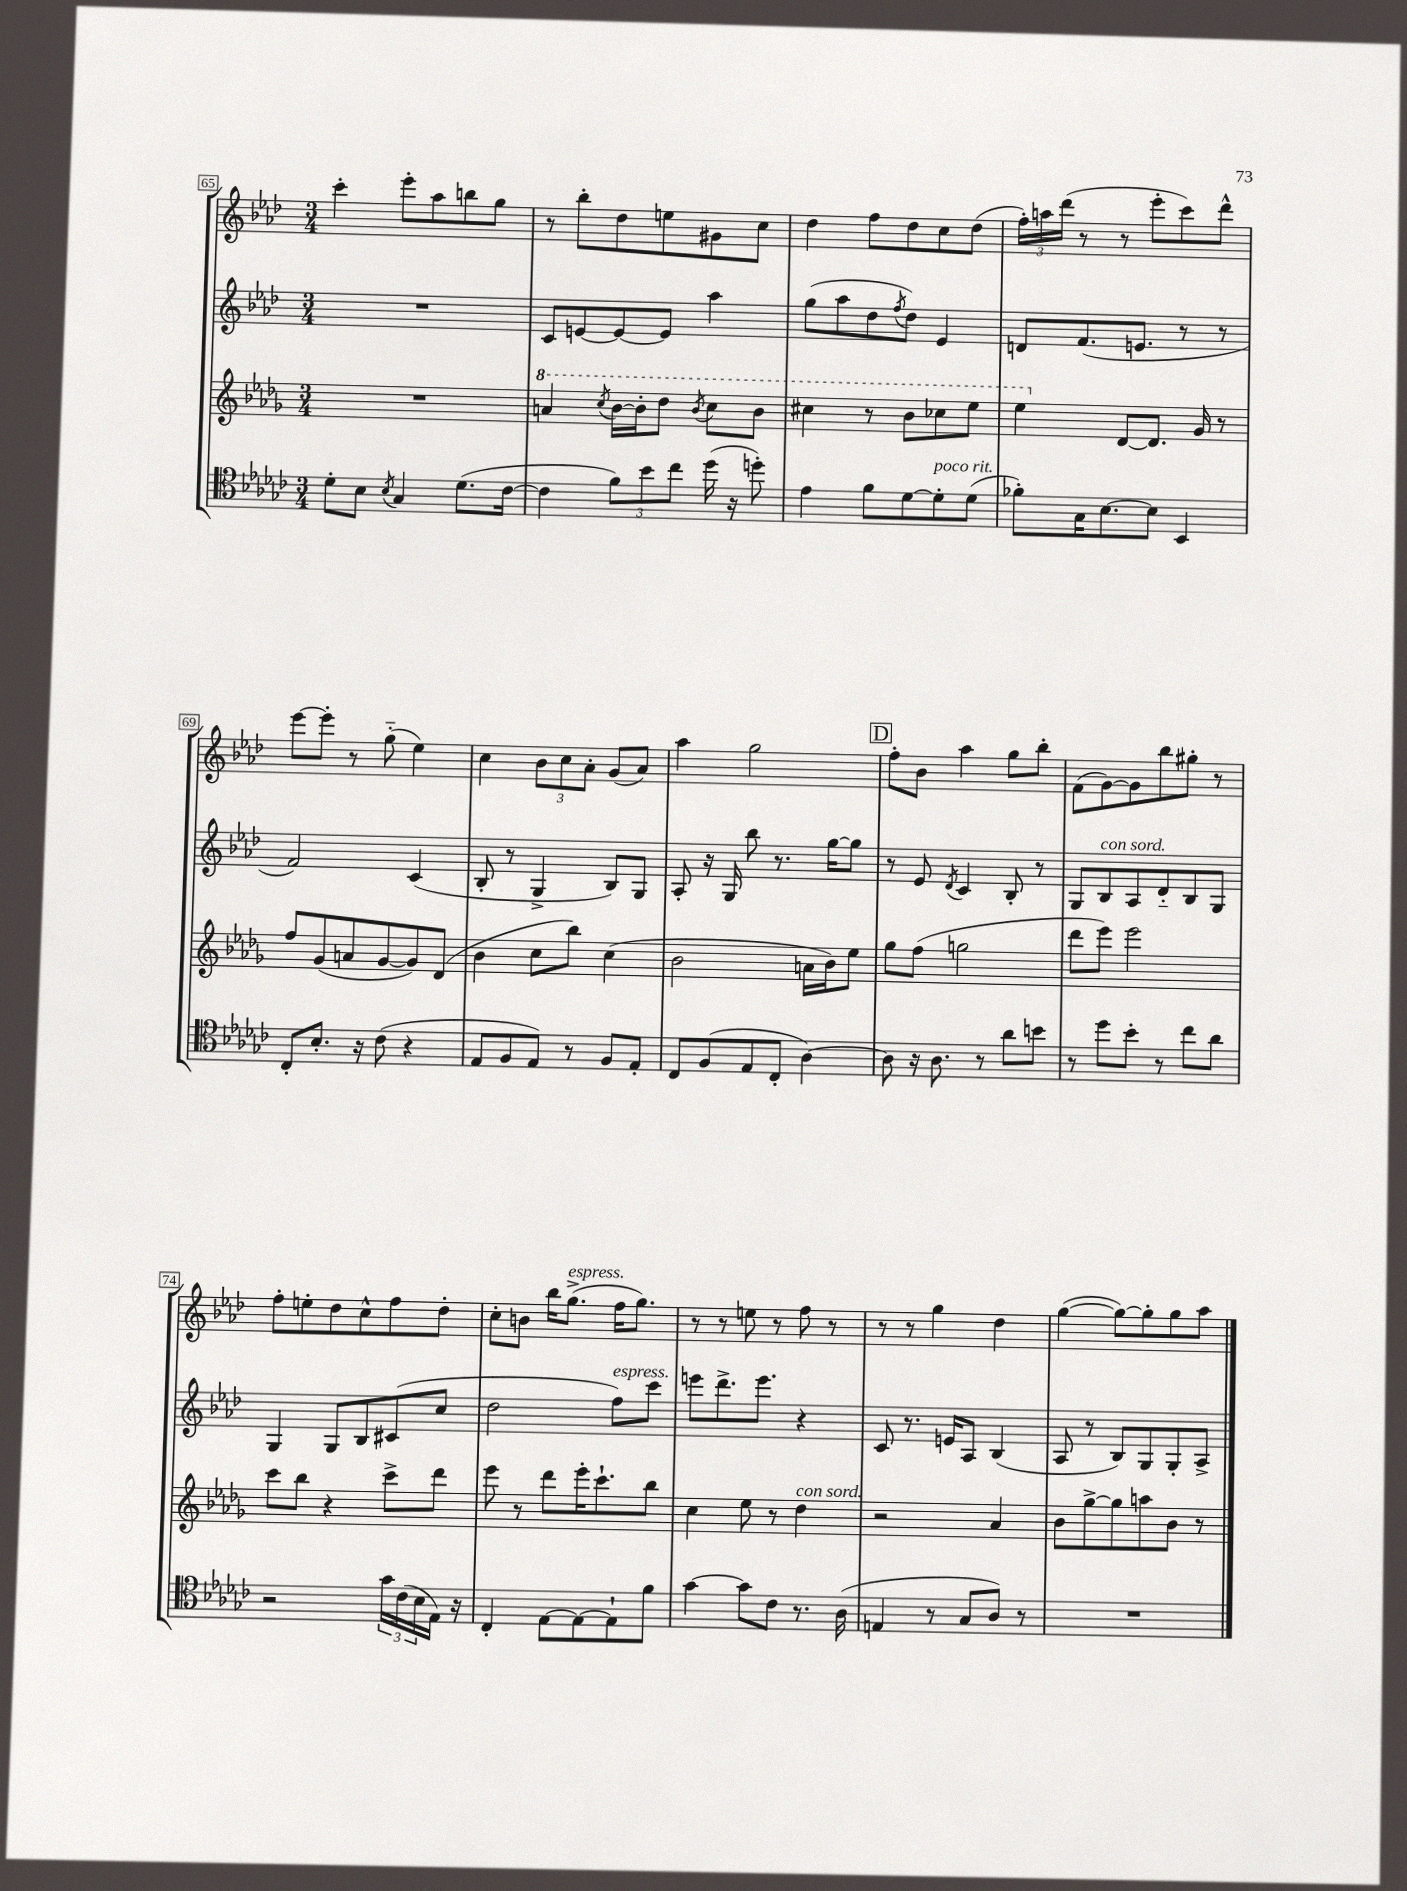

**kern	**kern	**kern	**kern
*part4	*part3	*part2	*part1
*staff4	*staff3	*staff2	*staff1
*clefC4	*clefG2	*clefG2	*clefG2
*k[b-e-a-d-g-c-]	*k[b-e-a-d-g-]	*k[b-e-a-d-]	*k[b-e-a-d-]
*M3/4	*M3/4	*M3/4	*M3/4
=65	=65	=65	=65
8d-'\L	2.r	2.r	4ccc'\
8B-\J	.	.	.
8qB-/	.	.	.
4G-/	.	.	8eee-'\L
.	.	.	8aa-\
(8.d-\L	.	.	8bbn\
.	.	.	8gg\J
[16c-\Jk	.	.	.
=66	=66	=66	=66
*	*8va	*	*
4c-\]	4aan/	8c/L	8r
.	.	[8en/	8bb-'\L
.	8qccc/	.	.
12f\L)	[16bb-\LL	8e/_	8dd-\
.	16bb-'\J]	.	.
12b-\	.	.	.
.	8ddd-\J	8e/J]	8een\
12cc-\J	.	.	.
.	8qbb-/	.	.
(16dd-\	8ccc\L	4aa-\	8g#X\
16r	.	.	.
8ddn'\)	8bb-\J	.	8cc\J
=67	=67	=67	=67
4e-\	4ccc#X\	(8gg\L	4dd-\
.	.	8aa-\	.
8f\L	8r	8dd-\	8ff\L
.	.	8qff/	.
[8d-\	8bb-\L	8dd-\J)	8dd-\
!LO:TX:a:i:t=poco rit.	!	!	!
8d-'\]	8ccc-X\	4e-/	8cc\
(8d-\J	8eee-\J	.	(8dd-\J
=68	=68	=68	=68
8f-X'\L)	4eee-\	8dn/L	24ff'\LL)
.	.	.	24aan\
.	.	.	(24ddd-\JJ
16G-\K	.	(8.f/	8r
[8.B-\	.	.	.
*	*X8va	*	*
.	[8d-/L	.	8r
.	.	8.en/J	.
8B-\J]	8.d-/J]	.	8eee-'\L
4BB-/	.	8r	8ccc\)
.	16g-/	.	.
.	8r	8r	8ddd-^^\J
!!LO:LB:g=z
=69	=69	=69	=69
8C-'/L	8ff/L	2f/)	[8eee-\L
8.B-'/J	(8g-/	.	8eee-'\J]
.	8an/	.	8r
16r	.	.	.
(8c-\	[8g-/	.	(8gg\
4r	8g-/])	(4c/	4ee-\)
.	(8d-/J	.	.
=70	=70	=70	=70
8E-/L	4b-\	8B-'/	4cc\
8F/	.	8r	.
8E-/J)	8cc\L	4G^/	12b-\L
.	.	.	12cc\
8r	8bb-\J)	.	.
.	.	.	12a-'\J
8F/L	(4cc\	8B-/L)	(8g/L
8E-'/J	.	8G/J	8a-/J)
=71	=71	=71	=71
8C-/L	2b-\	8A-'/	4aa-\
(8F/	.	16r	.
.	.	16G/	.
8E-/	.	8bb-\	2gg\
8C-'/J	.	8.r	.
[4A-\)	16an\LL	.	.
.	16b-\J)	[16gg\KL	.
.	8ee-\J	8gg\J]	.
!!LO:REH:place=s1:t=D
=72	=72	=72	=72
8A-\]	8gg-\L	8r	8ff'\L
16r	(8ff\J	8e-/	8b-\J
8.A-\	.	.	.
.	.	8qd-/	.
.	2ggn\	4c/	4aa-\
8r	.	.	.
8a-\L	.	8B-'/	8gg\L
8bn\J	.	8r	8bb-'\J
=73	=73	=73	=73
8r	8ddd-\L	8G/L	(8f\L
!	!	!LO:TX:a:i:t=con sord.	!
8dd-\L	8eee-\J)	8B-/	[8g\)
8b-'\J	2eee-\	8A-/	8g\]
8r	.	8d-/	8bb-\
8cc-\L	.	8B-/	8gg#X'\J
8a-\J	.	8G/J	8r
!!LO:LB:g=z
=74	=74	=74	=74
2r	8ccc\L	4G/	8ff'\L
.	8bb-\J	.	8een'\
.	4r	8G/L	8dd-\
.	.	8B-/	8cc^^\
24g-\LL	8ccc^\L	(8c#X/	8ff\
(24c-\	.	.	.
24B-\	.	.	.
16E-\JJ)	8ddd-\J	8cc/J	8dd-'\J
16r	.	.	.
=75	=75	=75	=75
4C-'/	8eee-\	2dd-\	8cc'\L
.	8r	.	8bn\J
[8E-\L	8ddd-\L	.	16bb-\KL
!	!	!	!LO:TX:a:i:t=espress.
.	.	.	(8.gg^\J
8E-\_	16eee-'\K	.	.
.	8.ccc`\	.	.
!	!	!LO:TX:a:i:t=espress.	!
8E-`\]	.	8ff\L)	16ff\KL
.	.	.	8.gg\J)
8f\J	8bb-\J	8ccc\J	.
=76	=76	=76	=76
[4g-\	4cc\	8eeen\L	8r
.	.	8.ddd-^\	8r
8g-\L]	8ee-\	.	8een\
.	.	8.eee\J	.
8c-\J	8r	.	8r
!	!LO:TX:a:i:t=con sord.	!	!
8.r	4dd-\	4r	8ff\
.	.	.	8r
(16A-\	.	.	.
=77	=77	=77	=77
4En/	2r	8c/	8r
.	.	8.r	8r
8r	.	.	4gg\
.	.	16en/KL	.
8G-/L	.	8A-/J	.
8A-/J)	4a-/	(4B-/	4dd-\
8r	.	.	.
=78	=78	=78	=78
2.r	8b-\L	8A-/	([4gg\
.	[8gg-^\	8r	.
.	8gg-\]	8B-/L)	8gg\L_)
.	8aan\	8G/	8gg'\]
.	8b-\J	8G'/	8gg\
.	8r	8A-^/J	8aa-\J
==	==	==	==
*-	*-	*-	*-
